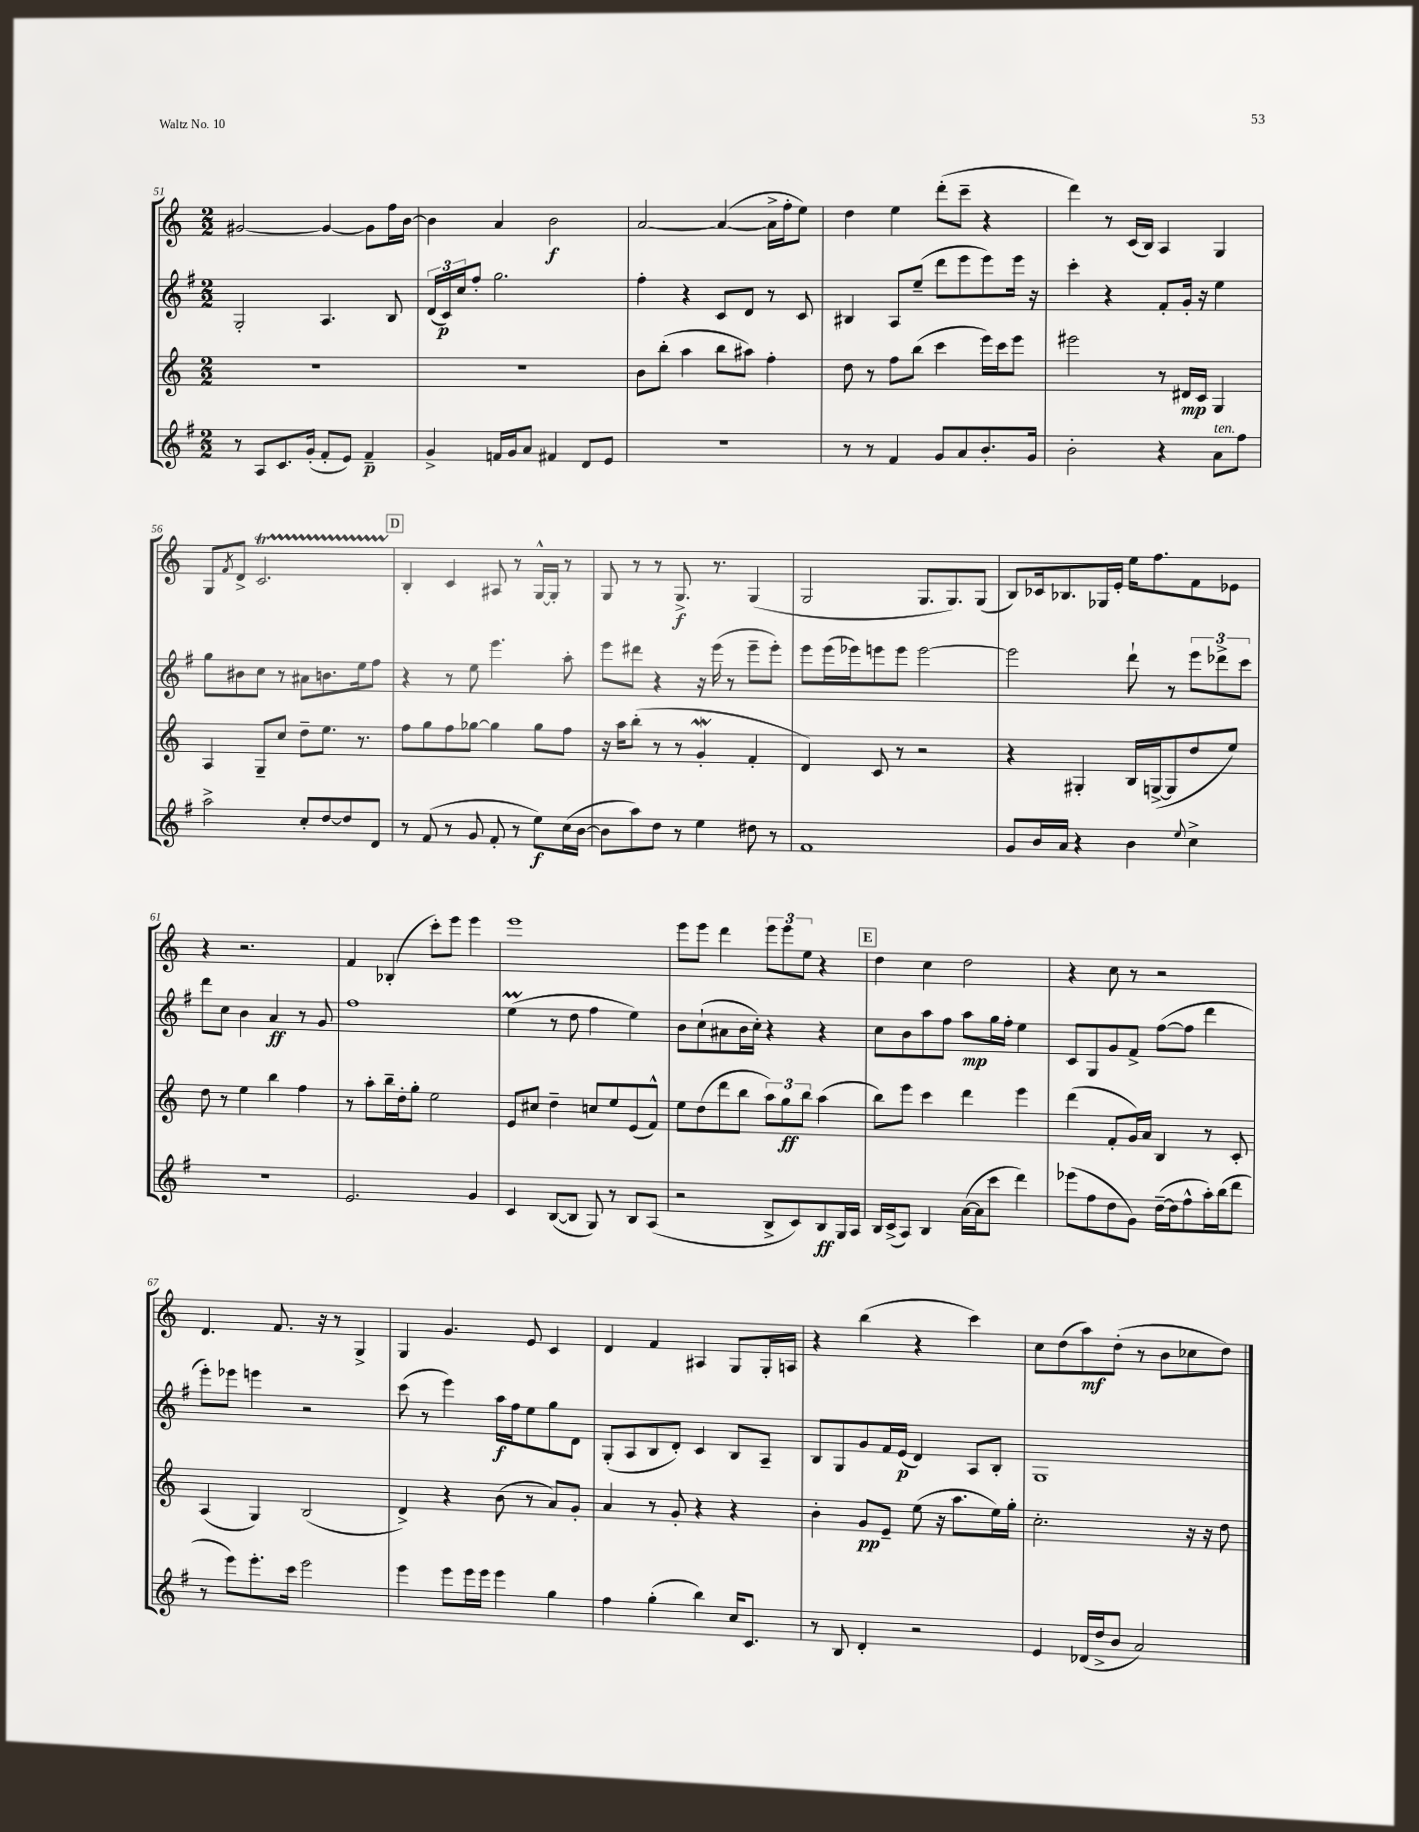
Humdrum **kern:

**kern	**kern	**kern	**kern
*staff4	*staff3	*staff2	*staff1
*clefG2	*clefG2	*clefG2	*clefG2
*k[f#]	*k[]	*k[f#]	*k[]
*M2/2	*M2/2	*M2/2	*M2/2
8r	1r	2G'/	[2g#/
8A/L	.	.	.
8.c/	.	.	.
(16g'/Jk	.	.	.
8f#'/L	.	4.A/	4g#/_
8e/J)	.	.	.
4f#~/	.	.	8g#\]L
.	.	8B/	16ff\L
.	.	.	[16b\JJ
=	=	=	=
4g^/	1r	(24d/LL	4b\]
.	.	24c/)	.
.	.	24cc/J	.
.	.	8ff#'/J	.
16f/LL	.	2.gg\	4a/
16g/J	.	.	.
8a/J	.	.	.
4f#/	.	.	2b\
8d/L	.	.	.
8e/J	.	.	.
=	=	=	=
1r	8b\L	4ff#'\	[2a/
.	(8bb'\J	.	.
.	4aa\	4r	.
.	8bb\L	8c/L	(4a/_
.	8aa#\J)	8d/J	.
.	4ff'\	8r	16a^\]LL
.	.	.	16ff'\J
.	.	8c/	8ee\J)
=	=	=	=
8r	8dd\	4B#/	4dd\
8r	8r	.	.
4f#/	8ff\L	8A/L	4ee\
.	(8bb\J	(8ee~/J	.
8g/L	4ccc\	8ddd\L	(8ddd'\L
8a/	.	8eee\	8ccc~\J
8.b'/	16eee\LL)	8eee\)	4r
.	16ccc\J	.	.
.	8eee\J	16eee\Jk	.
16g/Jk	.	16r	.
=	=	=	=
2b'\	2eee#\	4ccc'\	4ddd\)
.	.	4r	8r
.	.	.	(16c/LL
.	.	.	16B/JJ)
4r	8r	8f#'/L	4A/
.	16d#/LL	16g'/Jk	.
.	16c/JJ	16r	.
8a\L	4G/	4ee\	4G/
8ff#\J	.	.	.
=	=	=	=
2aa^\	4A/	8gg\L	8G/L
.	.	.	8qf/
.	.	8b#\	8d^/J
.	8G~/L	8cc\J	2.c/
.	8cc/J	8r	.
8cc'/L	8dd~\L	8a#\L	.
[8dd/	8.ee\J	8.b\	.
8dd/]	.	.	.
.	8.r	16ee\k	.
8d/J	.	8ff#\J	.
=	=	=	=
8r	8ff\L	4r	4B'/
(8f#/	8gg\	.	.
8r	8ff\	8r	4c/
8g/	[8gg-\J	8ee\	.
8f#'/	4gg-\]	4.eee\	8A#/
8r	.	.	8r
8ee\L)	8gg-\L	.	[16G^^/LL
.	.	.	16G'/]JJ
(16cc\L	8ff\J	8aa'\	8r
[16b\JJ	.	.	.
=	=	=	=
8b\]L	16r	8eee\L	8G/
.	16aa\LK	.	.
8aa\)	(8bb'\J	8ddd#\J	8r
8dd\J	8r	4r	8r
8r	8r	.	8.G^/
4ee\	4g'/	16r	.
.	.	(16eee\	8.r
.	.	8r	.
8dd#\	4f'/	8eee~\L	(4G/
8r	.	8eee'\J)	.
=	=	=	=
1f#	4d/)	8eee\L	2G/
.	.	(16eee\L	.
.	.	16eee-\J)	.
.	8c/	8eee\	.
.	8r	8eee\J	.
.	2r	[2eee\	8.G/L
.	.	.	8.G/)
.	.	.	(8G/J
=	=	=	=
8g/L	4r	2eee\]	8B/L)
16b/L	.	.	16c-/k
16a/JJ	.	.	8.B-/
4r	4G#'/	.	.
.	.	.	16G-/L
.	.	.	16e'/JJ
4b\	16B/LL	8ddd`\	16ee\LK
.	([16G^/J	.	8.ff\
.	8G/]	8r	.
8qqee/	.	.	.
4cc^\	8dd/	12eee\L	8f\
.	.	12ddd-^\	.
.	8ee/J)	.	8e-\J
.	.	12ccc\J	.
=	=	=	=
1r	8dd\	8ddd\L	4r
.	8r	8cc\J	.
.	4ee\	4b\	2.r
.	4bb\	4a/	.
.	4ff\	8r	.
.	.	8g/	.
=	=	=	=
2.e/	8r	1ff#	4f/
.	8aa'\L	.	.
.	16bb~\L	.	(4B-'/
.	16dd'\J	.	.
.	8gg'\J	.	.
.	2ee\	.	8ccc'\L)
.	.	.	8eee\J
4g/	.	.	4eee\
=	=	=	=
4c/	8e/L	(4ee\	1eee
.	8cc#/J	.	.
([8B/L	4dd~\	8r	.
8B/]J	.	8dd\	.
8G/)	8cc/L	4ff#\	.
8r	8ee/	.	.
8B/L	(8e/	4ee\)	.
(8A/J	8f^^/J)	.	.
=	=	=	=
2r	8ee\L	8b\L	8eee\L
.	(8dd\	(8cc`\	8eee\J
.	8ddd\	8a#\	4ddd\
.	8bb\J	16b\L	.
.	.	16cc'\JJ)	.
8B^/L	12aa\L)	4r	12eee\L
.	12gg\	.	12eee\
8c/)	.	.	.
.	12bb\J	.	12ee\J
8B/	(4aa\	4r	4r
16G/L	.	.	.
16A/JJ	.	.	.
=	=	=	=
16B/LL	8bb\L)	8cc\L	4dd\
(16c^/J	.	.	.
8A/J)	8eee\J	8b\	.
4B/	4ccc\	8aa\	4cc\
.	.	8ff#\J	.
([16a\LL	4ddd\	8aa\L	2dd\
16a\]J	.	.	.
8ccc\J	.	16gg\L	.
.	.	16ff#'\JJ	.
4ddd\)	4eee\	4ee\	.
=	=	=	=
(8eee-\L	(4ddd\	8c/L	4r
8ff#\	.	8G/	.
8dd\	8f'/L	8g/	8cc\
8g\J)	16g/L)	8f#^/J	8r
.	16a/JJ	.	.
([16dd~\LL	4B/	([8ff#\L	2r
16dd\]J	.	.	.
8ff#^^\	.	8ff#\]J	.
16aa'\L)	8r	4ddd\	.
(16bb\J	.	.	.
8ddd\J	8c'/	.	.
=	=	=	=
8r	(4A/	8eee'\L)	4.d/
8eee\L)	.	8eee-\J	.
8.eee'\	4G/)	4eee\	.
.	.	.	8.f/
16ccc\Jk	.	.	.
2eee\	(2B/	2r	.
.	.	.	16r
.	.	.	8r
.	.	.	4G^/
=	=	=	=
4eee\	4d^/)	(8ccc\	4G/
.	.	8r	.
8eee\L	4r	4eee\)	4.g/
16eee\L	.	.	.
16eee\JJ	.	.	.
4eee\	(8b\	16aa\LL	.
.	.	16ff#\J	.
.	8r	8ee\	8e/
4gg\	8a/L)	8gg\	4c/
.	8g'/J	8d\J	.
=	=	=	=
4ff#\	4a/	(8G'/L	4d/
.	.	8A/	.
(4gg'\	8r	8B/	4f/
.	8g'/	8d'/J)	.
4bb\)	4r	4c/	4A#/
16cc/LK	4r	8B/L	8G/L
8.c/J	.	.	.
.	.	8A~/J	16G'/L
.	.	.	16A/JJ
=	=	=	=
8r	4b'\	8B/L	4r
8B/	.	8G/	.
4d'/	8g/L	8g/	(4bb\
.	8e~/J	16f#/L	.
.	.	(16e/JJ	.
2r	(8ee\	4d/)	4r
.	16r	.	.
.	8.aa\L	.	.
.	.	8A/L	4ccc\)
.	16ee\L)	8B'/J	.
.	16gg'\JJ	.	.
=	=	=	=
4e/	2.cc'\	1G	8cc\L
.	.	.	(8dd\
(16d-/LL	.	.	8aa\)
16dd^/J	.	.	.
8b/J	.	.	(8dd'\J
2a/)	.	.	8r
.	.	.	8b\L
.	16r	.	8cc-\
.	16r	.	.
.	8dd\	.	8dd\J)
==	==	==	==
*-	*-	*-	*-
